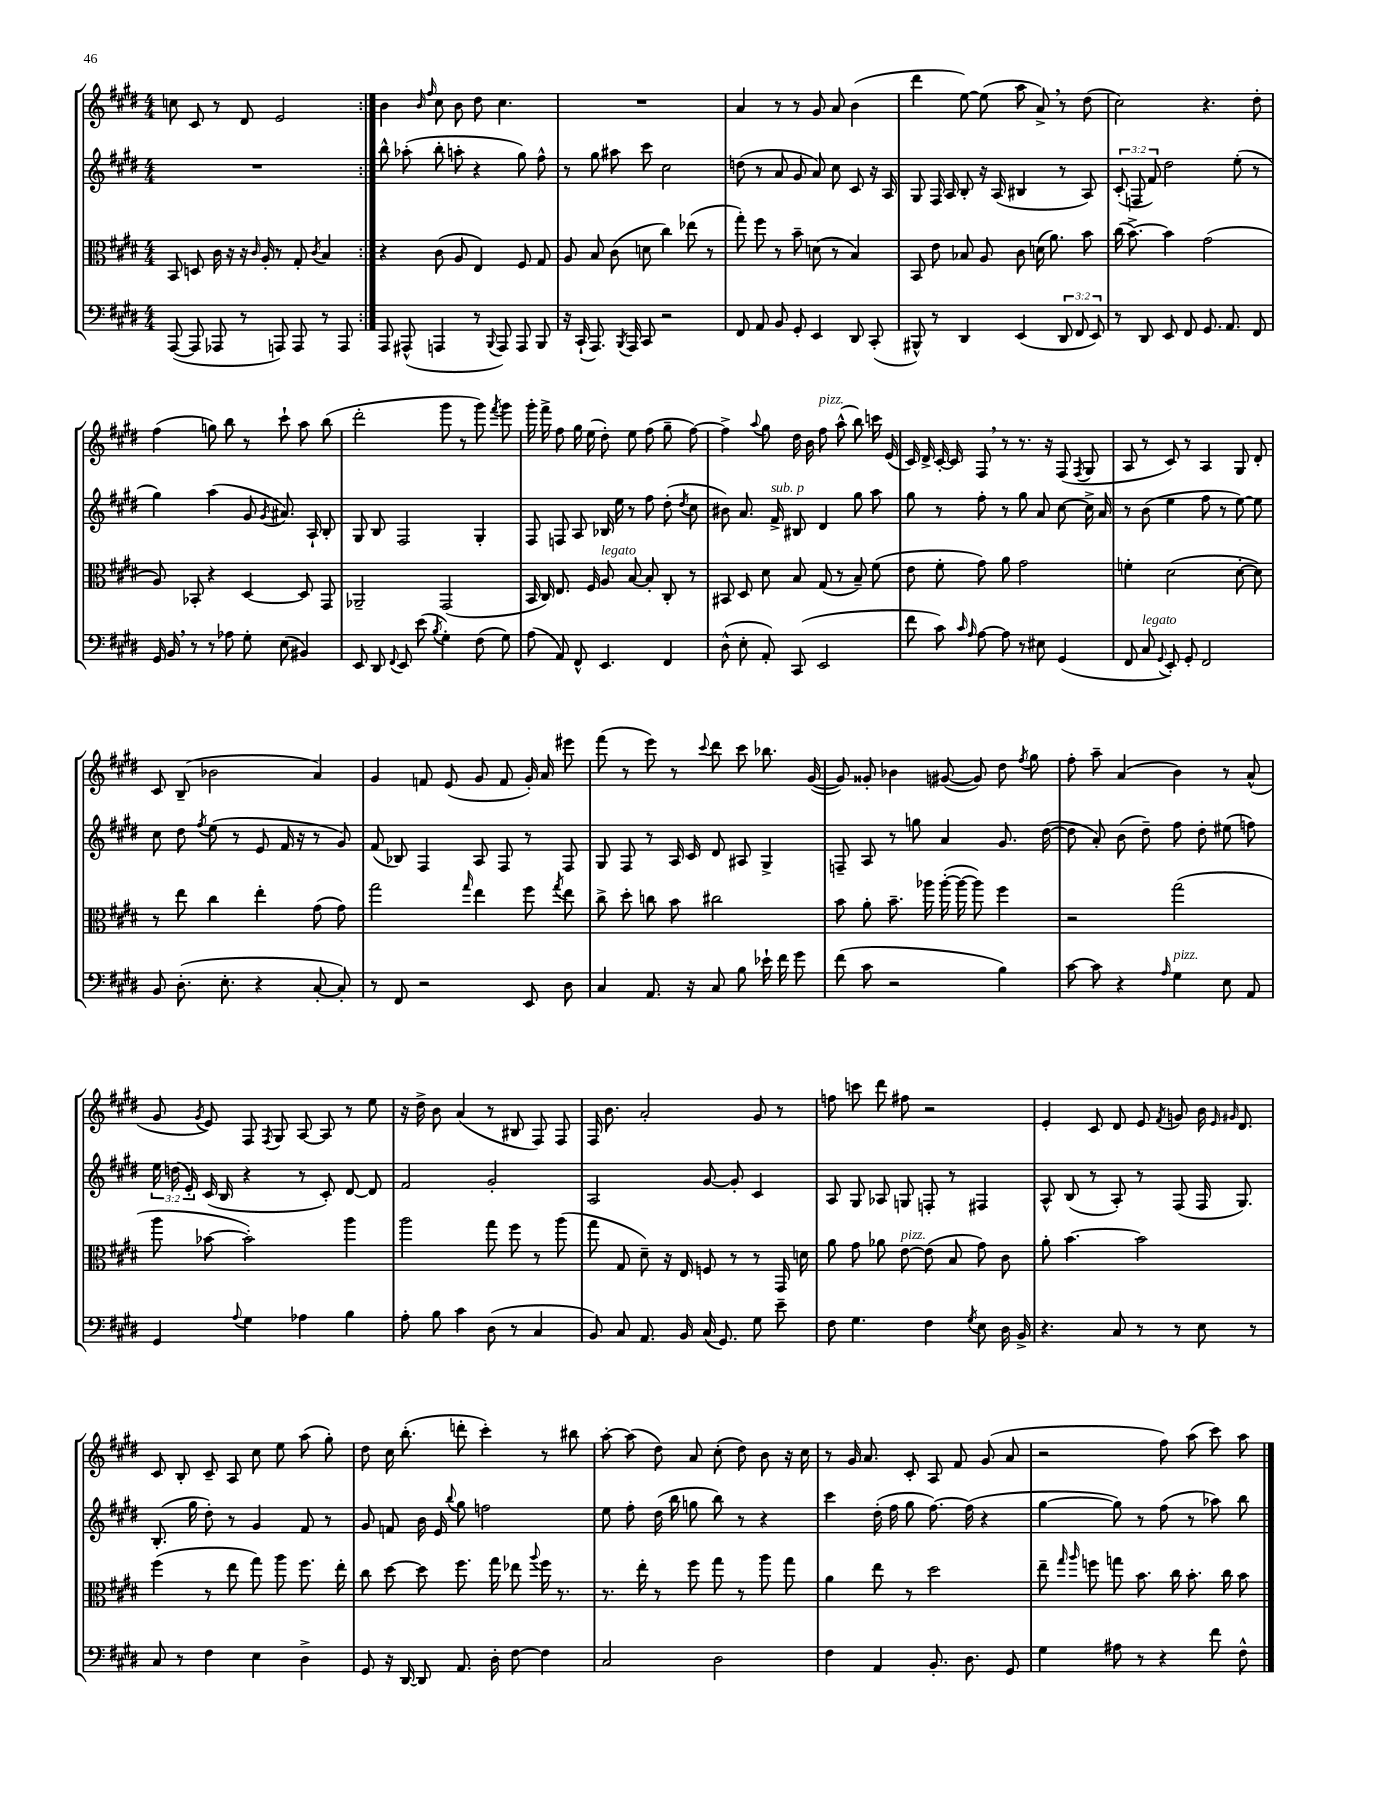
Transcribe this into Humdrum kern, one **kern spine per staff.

**kern	**kern	**kern	**kern
*staff4	*staff3	*staff2	*staff1
*clefF4	*clefC3	*clefG2	*clefG2
*k[f#c#g#d#]	*k[f#c#g#d#]	*k[f#c#g#d#]	*k[f#c#g#d#]
*M4/4	*M4/4	*M4/4	*M4/4
([8AAA	8BB	1r	8cc
8AAA]	8D	.	8c#
8AAA-	16c#	.	8r
.	16r	.	.
8r	16r	.	8d#
.	16qqc#	.	.
.	16A'	.	.
8AAA)	8r	.	2e
8AAA	8G#'	.	.
.	8qc#	.	.
8r	4B	.	.
8AAA	.	.	.
=:|!	=:|!	=:|!	=:|!
8AAA	4r	8bb^^	4b
(8AAA#^^	.	(8aa-'	.
.	.	.	16qqb
.	.	.	16qqff#
4AAA	(8c#	8bb'	8cc#
.	8A	8aa'	8b
8r	4E)	4r	8dd#
8qqBBB	.	.	.
8AAA)	.	.	4.cc#
8AAA	8F#	8gg#)	.
8BBB	8G#	8ff#^^	.
=	=	=	=
16r	8A	8r	1r
(16CC#`	.	.	.
8.AAA)	8B	8gg#	.
.	(8c#	8aa#	.
8qBBB	.	.	.
16AAA	.	.	.
8CC#	8d	8ccc#	.
2r	4cc#)	2cc#	.
.	(8ee-	.	.
.	8r	.	.
=	=	=	=
8FF#	8gg#')	(8dd	4a
8AA	8ff#	8r	.
8BB	8r	8a	8r
8GG#'	8b~	8g#	8r
4EE	(8d	8a)	8g#
.	8r	8cc#	8a
8DD#	4B)	8c#	(4b
(8CC#'	.	16r	.
.	.	16A	.
=	=	=	=
8BBB#^^)	8BB	8G#	4ddd#
8r	8e	16F#	.
.	.	16A	.
4DD#	8B-	8B'	[8ee)
.	8A	16r	(8ee]
.	.	(16A	.
(4EE	8c#	4B#	8aa
.	(16d	.	8a^)
.	8.a)	.	.
12DD#	.	8r	8r
12FF#	.	.	.
.	8b	8A)	(8dd#
12EE)	.	.	.
=	=	=	=
8r	(16cc#	(12c#'	2cc#)
.	[8.b^)	.	.
.	.	12F	.
8DD#	.	.	.
.	.	12f#)	.
8EE	4b]	2dd#	.
8FF#	.	.	.
8.GG#	(2g#	.	4.r
8.AA	.	.	.
.	.	(8ee'	.
8FF#	.	8r	8dd#'
=	=	=	=
16GG#	8A)	4gg#)	(4ff#
16BB	.	.	.
8r	8BB-'	.	.
8r	4r	(4aa	8gg)
8A-	.	.	8bb
8G#'	[4D#	8g#	8r
.	.	8qg#	.
(8E	.	8.a#)	8ccc#`
4BB#)	8D#]	.	8aa
.	.	16A`	.
.	8GG#	8B'	(8bb
=	=	=	=
8EE	2AA-~	8G#	2ddd#'
8DD#	.	8B	.
8qqFF#	.	.	.
8EE	.	2F#	.
(8e	.	.	.
8qB	.	.	.
4G#')	(2GG#	.	8ggg#
.	.	.	8r
(8F#	.	4G#'	8ggg#)
.	.	.	8qfff#
8G#)	.	.	8ggg#
=	=	=	=
(8A	16BB	8F#	16ggg#'
.	16C#)	.	16fff#^
8AA)	8.E	8F	8ff#
8FF#^^	.	8A	16gg#
.	16F#	.	(16ee
4.EE	8A	16B-	8dd#')
.	.	16ee	.
.	[8B	8r	8ee
.	8B']	8ff#	(8ff#
4FF#	8C#'	(8dd#'	8gg#~
.	.	8qdd#	.
.	8r	8cc#	[8ff#)
=	=	=	=
(8D#^^	8BB#	8b#)	4ff#^]
8E'	8D#	8.a	.
.	.	.	8qqaa
8AA')	8d#	.	8gg#
.	.	16f#^	.
(8CC#	8B	8B#	16dd#
.	.	.	16b
2EE	(8G#	4d#	8ff#
.	8r	.	(8aa^^
.	8B~)	8gg#	8bb)
.	(8f#	8aa	16ccc
.	.	.	(16e
=	=	=	=
8f#	8e	8gg#	16c#)
.	.	.	16d#^
8c#)	8f#'	8r	[16c#'
.	.	.	16c#]
16qqc#	.	.	.
16qqA	.	.	.
[8A	8g#)	8ff#'	8F#
8A]	8a	8r	8r
8r	2g#	8gg#	8.r
8E#	.	8a	.
.	.	.	16r
(4GG#	.	[8cc#	(8F#
.	.	.	8qF#
.	.	16cc#^]	8G#
.	.	16a	.
=	=	=	=
8FF#	4f'	8r	8A
8C#	.	(8b	8r
8qqGG#	.	.	.
8EE')	(2d#	4ee	8c#)
8GG#'	.	.	8r
2FF#	.	8ff#	4A
.	.	8r	.
.	[8d#'	[8ee)	8G#
.	8d#])	8ee]	8d#'
=	=	=	=
8BB	8r	8cc#	8c#
(8.D#'	8ee	8dd#	(8B~
.	.	8qff#	.
.	4cc#	(8ee	2b-
8.E'	.	.	.
.	.	8r	.
4r	4ee'	8e	.
.	.	16f#	.
.	.	16r	.
[8C#'	(8g#	8r	4a)
8C#'])	8g#)	8g#)	.
=	=	=	=
8r	2gg#	(8f#	4g#
8FF#	.	8B-)	.
2r	.	4F#	8f
.	.	.	(8e
.	16qqgg#	.	.
.	4ee	8A	8g#
.	.	8F#	8f
8EE	8ff#	8r	16g#')
.	.	.	16a
.	8qgg#	.	.
8D#	8ee	8F#	8eee#
=	=	=	=
4C#	8cc#^	8G#	(8fff#
.	8dd#'	8F#	8r
8.AA	8cc	8r	8eee)
.	8b	16A	8r
16r	.	16c#	.
.	.	.	8qqccc#
8C#	2cc#	8d#	8ddd#
8B	.	8A#	8ccc#
16e-`	.	4G#^	8.bb-
16f#	.	.	.
8g#	.	.	.
.	.	.	([16g#
=	=	=	=
(8f#	8b	8F~	8g#])
8c#	8a'	8A	8g##'
2r	8.b~	8r	4b-
.	.	8gg	.
.	16aa-	.	.
.	([16aa-'	4a	([8g#
.	16aa-_	.	.
.	8aa-])	.	8g#])
4B)	4ff#	8.g#	8dd#
.	.	.	8qff#
.	.	.	8gg#
.	.	([16dd#	.
=	=	=	=
[8c#	2r	8dd#]	8ff#'
8c#]	.	8a')	8aa~
4r	.	(8b	(4a
.	.	8dd#~)	.
16qqA	.	.	.
4G#	(2gg#	8ff#	4b)
.	.	8dd#'	.
8E	.	(8ee#	8r
8AA	.	8ff)	(8a^^
=	=	=	=
4GG#	8aa	24ee	8g#
.	.	(24dd	.
.	.	24e')	.
.	.	.	8qg#
.	[8b-	(16c#	8e)
.	.	16B	.
8qqA	.	.	.
4G#	2b-'])	4r	8F#
.	.	.	8qF#
.	.	.	8G#
4A-	.	8r	[8A
.	.	8c#')	8A]
4B	4aa	[8d#	8r
.	.	8d#]	8ee
=	=	=	=
8A'	2aa	2f#	16r
.	.	.	16dd#^
8B	.	.	8b
4c#	.	.	(4a
(8D#	8gg#	2g#'	8r
8r	8ff#	.	8B#
4C#	8r	.	8F#)
.	(8aa	.	8F#
=	=	=	=
8BB)	8gg#	2A	16F#
.	.	.	8.b
8C#	8G#	.	.
8.AA	8d#~)	.	2a'
.	16r	.	.
16BB	16E	.	.
(16C#	8F	[8g#	.
8.GG#)	.	.	.
.	8r	8g#']	.
8G#	8r	4c#	8g#
8e~	16GG#	.	8r
.	16d	.	.
=	=	=	=
8F#	8a	8A	8ff
4.G#	8g#	8G#	8ccc
.	8a-	8A-	8ddd#
.	[8e	8G	8ff#
4F#	(8e]	8F'	2r
.	8B	8r	.
8qG#	.	.	.
8E	8g#)	4F#	.
16D#	8c#	.	.
16BB^	.	.	.
=	=	=	=
4.r	8a'	8A^^	4e'
.	[4.b	(8B	.
.	.	8r	8c#
8C#	.	8A')	8d#
8r	2b]	8r	8e
.	.	.	8qf#
8r	.	(8F#	8g
8E	.	16F#	16b
.	.	.	16qqe
.	.	.	16qqg#
.	.	8.G#)	8.d#
8r	.	.	.
=	=	=	=
8C#	(4ff#	(8.B'	8c#
8r	.	.	8B'
.	.	16gg#	.
4F#	8r	8dd#')	8c#~
.	8ee	8r	8A
4E	8gg#)	4g#	8cc#
.	8aa	.	8ee
4D#^	8.ff#	8f#	(8aa
.	.	8r	8gg#')
.	16ee'	.	.
=	=	=	=
8GG#	8cc#	8g#	8dd#
16r	[8dd#	8f	16cc#
[16DD#	.	.	(8.bb'
8DD#]	8dd#]	16b	.
.	.	16e	.
.	.	8qqbb	.
8.AA	8.ff#	8gg#	8ddd'
.	.	2ff	4ccc#')
16D#'	16gg#	.	.
[8F#	8ee-	.	.
.	8qqaa	.	.
4F#]	16ff#	.	8r
.	8.r	.	.
.	.	.	8bb#
=	=	=	=
2C#	8.r	8ee	[8aa'
.	.	8ff#'	(8aa]
.	16ee'	.	.
.	8r	(16dd#	8dd#)
.	.	16bb	.
.	8ff#	8gg	8a
2D#	8gg#	8bb)	(8cc#'
.	8r	8r	8dd#)
.	8aa	4r	8b
.	8gg#	.	16r
.	.	.	16cc#
=	=	=	=
4F#	4a	4ccc#	8r
.	.	.	16g#
.	.	.	8.a
4AA	8ee	(16dd#'	.
.	.	16ff#	.
.	8r	8gg#	8c#'
8.BB'	2dd#	[8.ff#)	8A
.	.	.	8f#
8.D#	.	(16ff#]	.
.	.	4r	(8g#
8GG#	.	.	8a
=	=	=	=
4G#	8ee~	[4gg#	2r
.	16qqgg#	.	.
.	16qqaa	.	.
.	8ff	.	.
8A#	8gg	8gg#])	.
8r	8.b	8r	.
4r	.	(8ff#	8ff#)
.	16cc#	.	.
.	8.b'	8r	(8aa
8f#	.	8aa-)	8ccc#)
.	16cc#	.	.
8F#^^	8b	8bb	8aa
==	==	==	==
*-	*-	*-	*-
